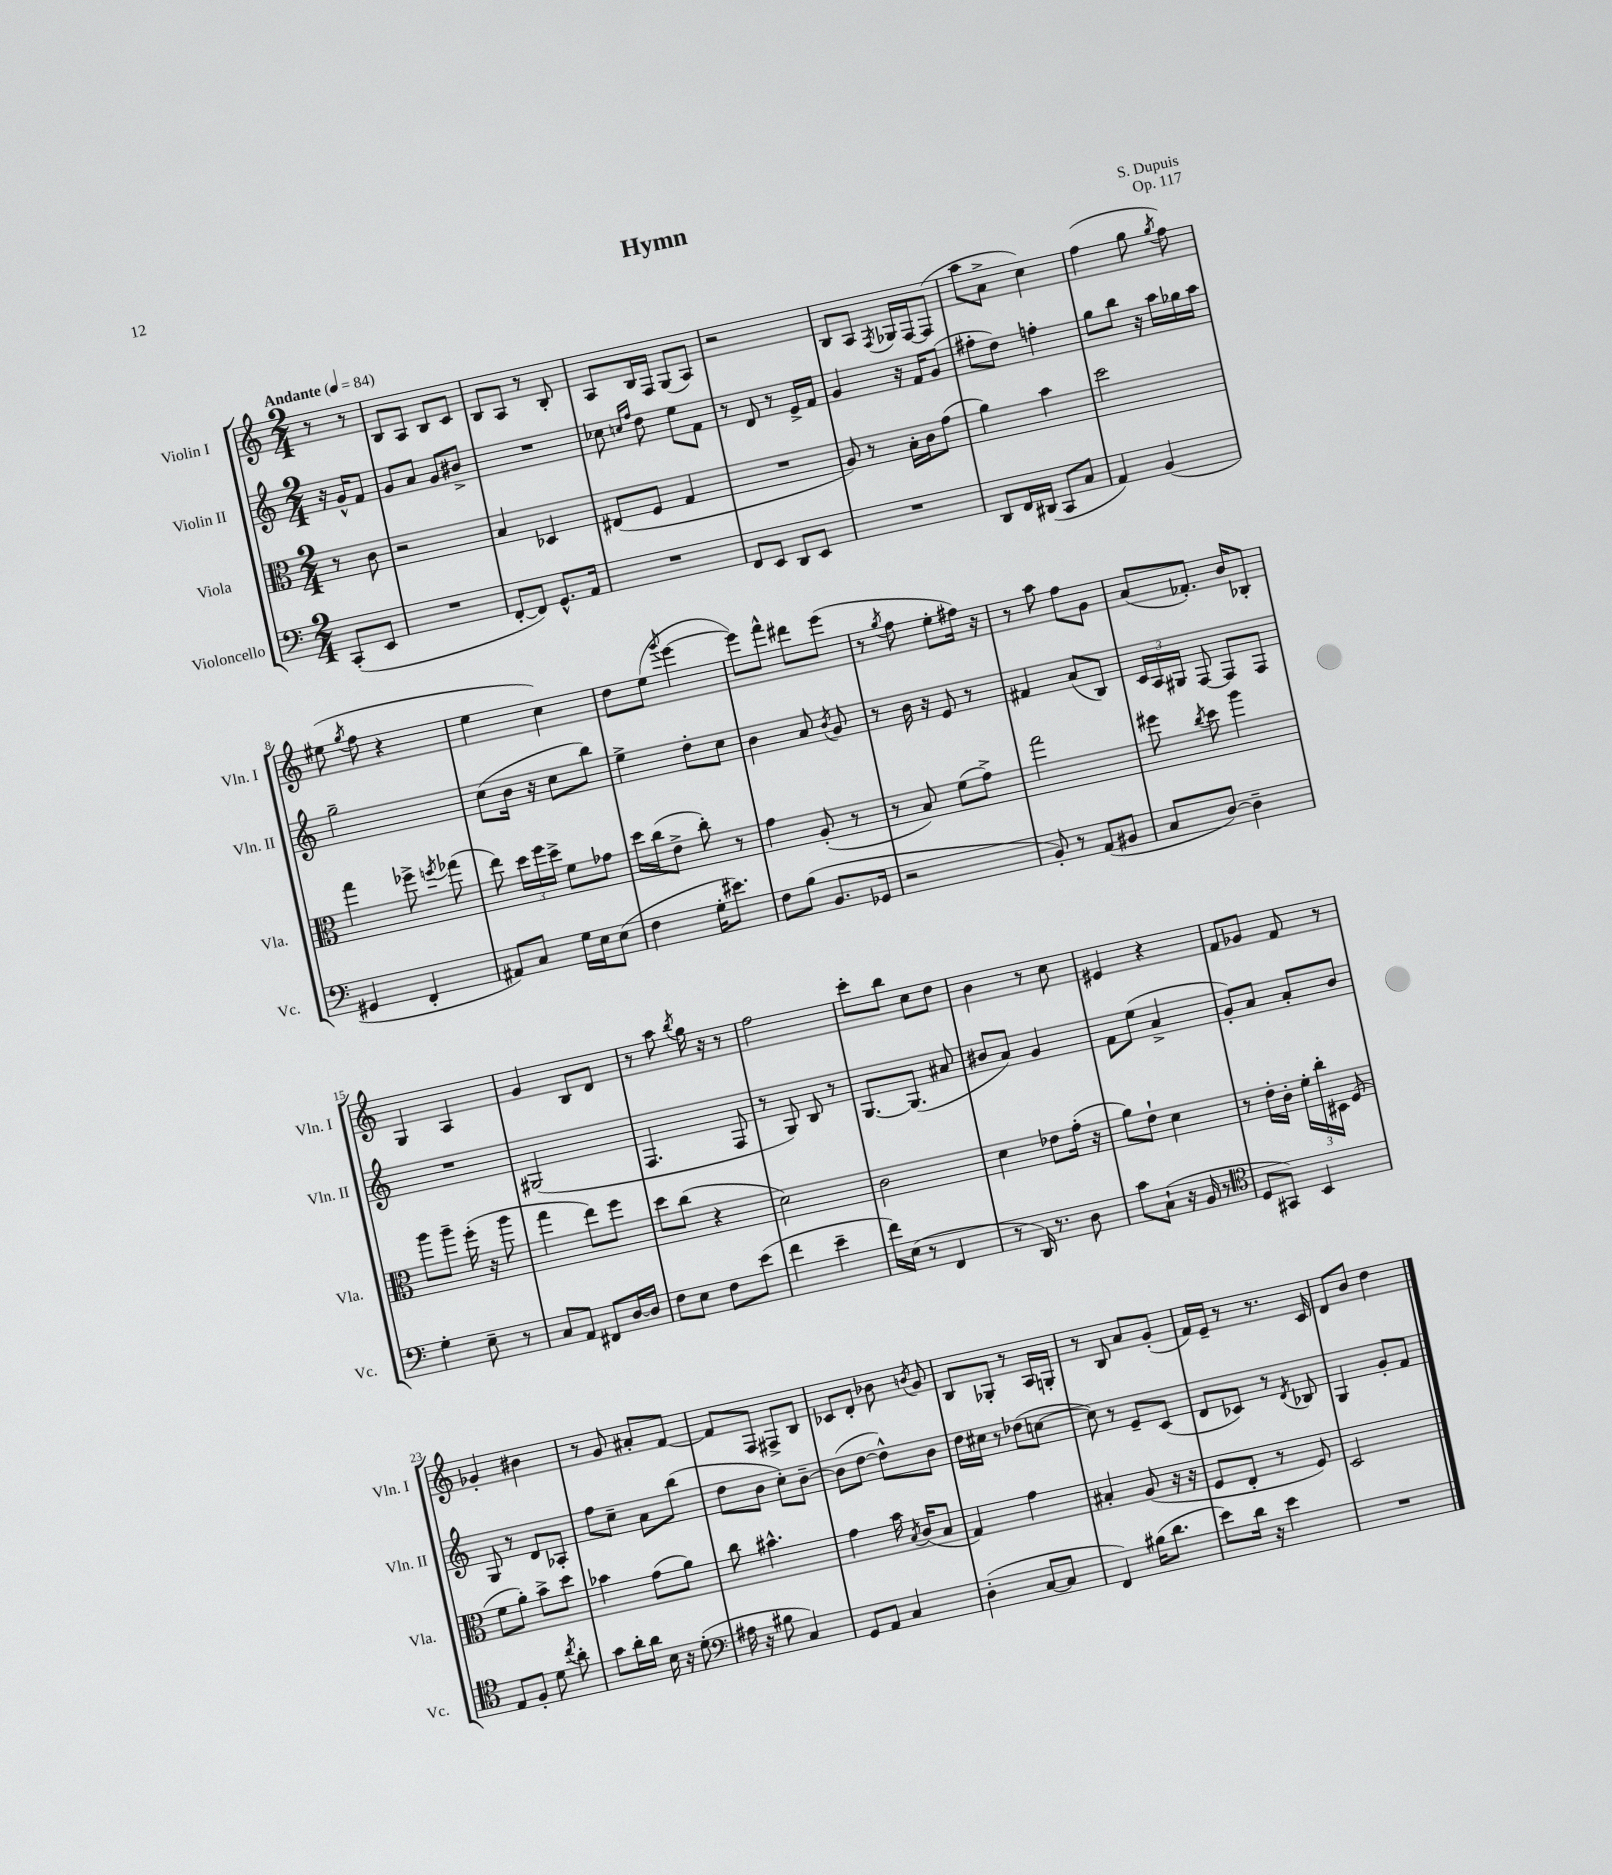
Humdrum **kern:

**kern	**kern	**kern	**kern
*staff4	*staff3	*staff2	*staff1
*clefF4	*clefC3	*clefG2	*clefG2
*k[]	*k[]	*k[]	*k[]
*M2/4	*M2/4	*M2/4	*M2/4
*MM84	*MM84	*MM84	*MM84
(8CC'	8r	16r	8r
.	.	16g^^	.
8EE	8c	8f	8r
=	=	=	=
2r	2r	8g	8B
.	.	8a	8A
.	.	8g	8B
.	.	8b#^	8c
=	=	=	=
[8FF'	4B	2r	8B
8FF])	.	.	8A
8.GG^^	4D-	.	8r
.	.	.	8B'
16AA	.	.	.
=	=	=	=
2r	(8E#	8cc-	8A
.	.	16qqcc	.
.	.	16qqff	.
.	8F	8dd	16B
.	.	.	16F
.	4G	8ee	(8G
.	.	8f	8A)
=	=	=	=
8FF	2r	8r	2r
8EE	.	8d	.
8DD	.	8r	.
8EE	.	16e^	.
.	.	16f	.
=	=	=	=
2r	8A)	4g	8B
.	8r	.	8A
.	.	.	8qF
.	16B'	16r	16G-
.	16c	16f	[16F
.	(8g	(8g	(8F]
=	=	=	=
8DD	4a)	8ff#'	8aa
16FF	.	8dd)	8a^
(16DD#	.	.	.
8CC	4b	4ff'	4cc)
8C	.	.	.
=	=	=	=
4AA)	2dd	8gg	(4ff
.	.	8bb	.
(4BB	.	16r	8gg
.	.	16aa	.
.	.	.	8qgg
.	.	16gg-	8ff)
.	.	16aa	.
=	=	=	=
4GG#	4gg	2gg~	(8ee#
.	.	.	8qgg
.	.	.	8ff
4FF'	8ff-^	.	4r
.	8qff	.	.
.	(8gg-	.	.
=	=	=	=
8AA#)	8ee)	(8cc	4ee
8C	24dd	16b	.
.	24ff	.	.
.	.	16r	.
.	24dd^	.	.
16G	8f	8cc	4cc)
16E	.	.	.
(8E	8g-	8bb)	.
=	=	=	=
4F	16dd	4ee^	8dd
.	(16cc	.	.
.	8e^	.	(8ee
.	.	.	8qggg
16G'	8cc')	8dd'	[4eee
8.e#)	.	.	.
.	8r	8cc	.
=	=	=	=
8F	4g	4b	8eee])
(8B	.	.	8fff^^
8.BB	(8A'	8a	8ddd#
.	.	8qb	.
.	8r	8g	(8eee
16GG-	.	.	.
=	=	=	=
2r	8r	8r	8r
.	.	.	8qgg
.	8B)	16b	8ff
.	.	16r	.
.	(8f	8e	8ee'
.	8g^)	8r	16ff#)
.	.	.	16r
=	=	=	=
8BB')	2gg	4f#	8r
8r	.	.	8aa
(8AA	.	(8a	8ff
8BB#	.	8B)	8g
=	=	=	=
8C	8ff#	24c	(8a
.	.	24A	.
.	.	24G#	.
.	8qcc	.	.
[8D)	8dd	[8F	8.f-')
4D~]	4aa	8F]	.
.	.	.	16b
.	.	8F	8B-'
=	=	=	=
4G'	8aa	2r	4G
.	8aa~	.	.
8E~	(16ff'	.	4A
.	16r	.	.
8r	8aa	.	.
=	=	=	=
8C	4gg	(2G#	4g
8AA	.	.	.
8FF#	8ee)	.	8B
[16D	8ff	.	8d
16D]	.	.	.
=	=	=	=
8F	8dd	4.F	8r
8E	(8cc	.	8aa
.	.	.	8qbb
8F	4r	.	16gg
.	.	.	16r
(8e	.	8F	8r
=	=	=	=
4f	2d)	8r	2ff
.	.	8G)	.
4e~	.	8B	.
.	.	8r	.
=	=	=	=
16f)	2c	[8.G	8ccc'
(16E	.	.	.
8r	.	.	8bb
.	.	(8.G]	.
4FF	.	.	8cc
.	.	8a#	8dd
=	=	=	=
8r	4d	8b#	4b
16DD)	.	8a)	.
8.r	.	.	.
.	8e-	4g	8r
8D	(16g'	.	8cc
.	16r	.	.
=	=	=	=
8c	8a)	8f	4e#
(8C`	8e`	(8ee	.
16r	4d	4a^	4r
16BB	.	.	.
8r	.	.	.
=	=	=	=
*clefC4	*	*	*
8D	8r	8g')	8f
8GG#)	16e'	8a	8g-
.	16c'	.	.
4BB	24f'	8a'	8f
.	24cc'	.	.
.	24D#	.	.
.	(8F	8b	8r
=	=	=	=
8E	8f	8G	4g-'
8F'	8a')	8r	.
8d	8b^	8d	4b#
8qcc	.	.	.
8a'	8dd	8A-'	.
=	=	=	=
8g	4b-	8ff	8r
16a'	.	8cc~	8g
16a	.	.	.
16B	(8g	8a	8a#'
16r	.	.	.
(8d'	8a)	(8bb	[8f
=	=	=	=
*clefF4	*	*	*
16A#	8cc	8dd	8f]
16r	.	.	.
8B#	4.b#^^	8b	8F
4C)	.	8cc')	8F#^
.	.	[8b~	8B
=	=	=	=
8GG	4g	(8b]	8c-
8AA	.	[8dd	8d'
4C	16b	8dd^^])	8b-
.	8qB	.	.
.	(16c	.	.
.	.	.	8qb
.	8B	8b	8g
=	=	=	=
(4D'	4G)	16dd	8B
.	.	16cc#	.
.	.	8r	8G-'
[8C	4g	(8dd-	8r
8C]	.	[8cc	16A
.	.	.	16G'
=	=	=	=
4FF)	4B#'	8cc])	8r
.	.	8r	8B
(16B#	(8A	8e~	8a
8.d	.	.	.
.	16r	(8c	(8g'
.	16r	.	.
=	=	=	=
8e)	8F	8d	16f)
.	.	.	16e~
16d	8E'	8c-)	8r
16r	.	.	.
4e	8r	8r	8.r
.	.	8qd	.
.	8F)	8B-	.
.	.	.	16c
=	=	=	=
2r	2D	4G	8d
.	.	.	8b
.	.	8g'	4dd
.	.	8f	.
==	==	==	==
*-	*-	*-	*-
